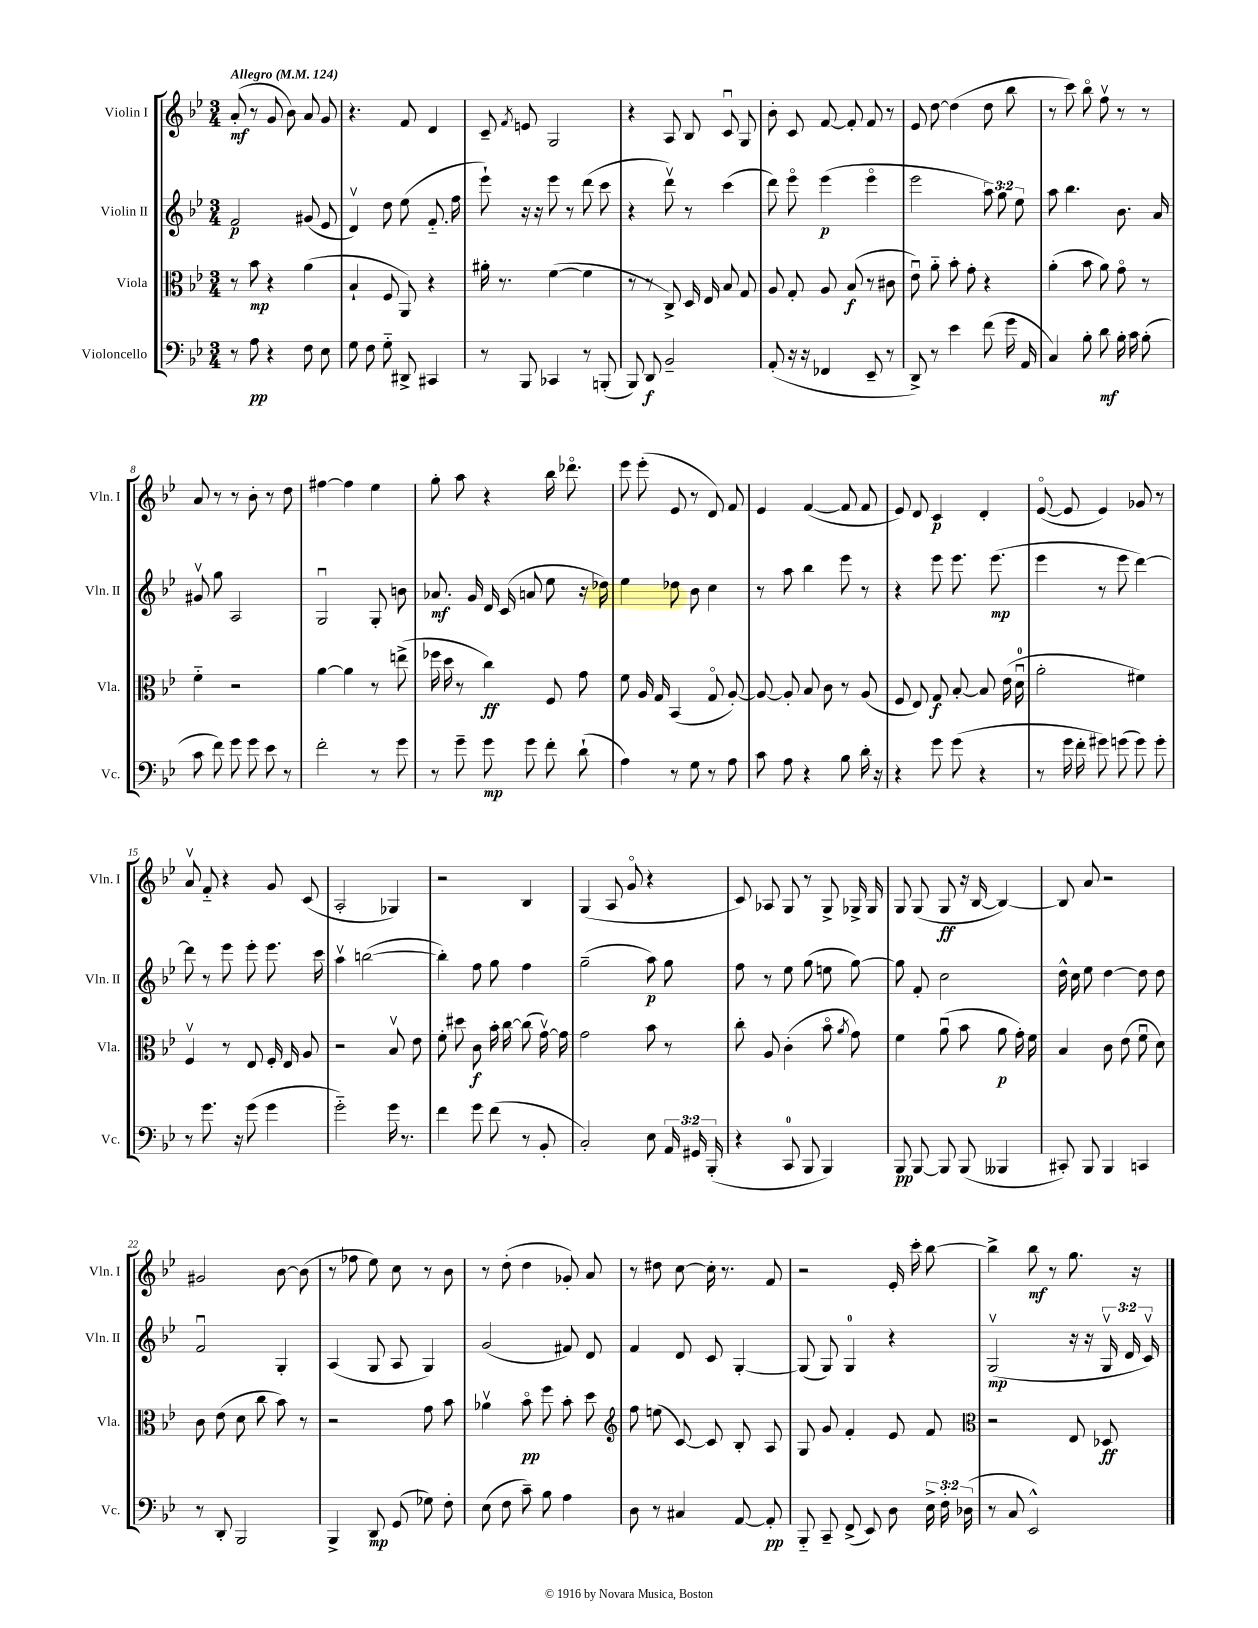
<<
\new StaffGroup <<
\new Staff = "s0" \with { instrumentName = "Violin I" shortInstrumentName = "Vln. I" } {
    \clef treble \key bes \major \numericTimeSignature \time 3/4 \tempo "Allegro" 4 = 124
    \autoBeamOff a'8-.\mf( r8 g'8 bes'8) a'8 g'8 |
    r4. f'8 d'4 |
    c'8-- \acciaccatura { f'8 } e'8 g2 |
    r4 a8 bes8 c'8\downbow g8 |
    bes'8-. c'8 f'8~ f'8-. f'8 r8 |
    ees'8 d''8~ d''4( d''8 bes''8 |
    r8 c'''8) bes''8\flageolet f''8\upbow r8 r8 |
    a'8 r8 r8 bes'8-. r8 d''8 |
    fis''4~ fis''4 ees''4 |
    g''8-. a''8 r4 bes''16 des'''8.\flageolet |
    ees'''8 ees'''8-.( ees'8 r8 d'8) f'8 |
    ees'4 f'4~( f'8 f'8 |
    ees'8) d'8 c'4\p d'4-. |
    ees'8~\flageolet( ees'8 ees'4) ges'8 r8 |
    a'8\upbow f'8-_ r4 g'8 c'8( |
    a2-. ges4) |
    r2 bes4 |
    g4( a8 g'8\flageolet r4 |
    c'8) aes8 g8 r8 g8-> ges16-> ges16 |
    g8 g8( g8\ff r16 bes16~ bes4~) |
    bes8 a'8 r2 |
    gis'2 bes'8~ bes'8( |
    r8 fes''8 ees''8) c''8 r8 bes'8 |
    r8 d''8-.( d''4 ges'8-.) a'8 |
    r8 dis''8 c''8~ c''16-. r8. f'8 |
    r2 ees'16-. c'''16-. bes''8~ |
    bes''4-> bes''8\mf r8 g''8. r16 \bar "|." |
}
\new Staff = "s1" \with { instrumentName = "Violin II" shortInstrumentName = "Vln. II" } {
    \clef treble \key bes \major \numericTimeSignature \time 3/4 \override Staff.TupletNumber.text = #tuplet-number::calc-fraction-text
    \autoBeamOff f'2\p gis'8( ees'8 |
    d'4\upbow) d''8 ees''8( f'8.-_ f''16 |
    ees'''8-!) r16 r16 ees'''8 r8 d'''8( c'''8 |
    r4 d'''8\upbow) r8 c'''4( |
    d'''8) ees'''8\flageolet ees'''4\p( ees'''4\flageolet |
    ees'''2 \tuplet 3/2 { a''8) g''8 ees''8 } |
    a''8 bes''4. bes'8. a'16 |
    gis'8\upbow g''8 a2 |
    g2\downbow g8-. b'8 |
    aes'8.\mf g'16 d'16 c'16( a'8 ees''8 r16 des''16) |
    ees''4 des''8 bes'8 c''4 |
    r8 a''8 bes''4 ees'''8 r8 |
    r4 ees'''8 ees'''8. ees'''8.\mp( |
    ees'''4 r8 ees'''8 d'''4~) |
    d'''8 r8 ees'''8 ees'''8-. ees'''8. c'''16 |
    a''4\upbow b''2~( |
    b''4-.) f''8 g''8 f''4 |
    g''2--( a''8\p) g''8 |
    f''8 r8 ees''8 g''8( e''8 g''8~) |
    g''8 f'8-. c''2 |
    d''16-^ c''16 ees''8 d''4~ d''8 d''8 |
    f'2\downbow g4-. |
    a4( g8 a8 g4) |
    g'2( fis'8) d'8 |
    f'4 d'8 c'8 g4~-. |
    g8( g8) g4-0 r4 |
    g2\upbow\mp( r16 r16 \tuplet 3/2 { g16\upbow d'16 c'16\upbow) } \bar "|." |
}
\new Staff = "s2" \with { instrumentName = "Viola" shortInstrumentName = "Vla." } {
    \clef alto \key bes \major \numericTimeSignature \time 3/4
    \autoBeamOff r8 bes'8\mp r4 a'4( |
    bes4-! f8 a,8) r4 |
    ais'16-. r8. f'4~( f'4 |
    r8 r8 c8->) d16 ees16 bes8 g8 |
    a8 g8-. a8 bes8\f( r8 cis'8 |
    ees'8\downbow) a'8-_ bes'8-. g'8-. r4 |
    a'4-.( bes'8 a'8) g'8\flageolet r8 |
    f'4-_ r2 |
    a'4~ a'4 r8 e''8->( |
    fes''16 d''16 r8 c''4\ff) f8 g'8 |
    f'8 a16 g16 bes,4( g8\flageolet a8~-.) |
    a8~ a8-. bes8 c'8 r8 a8( |
    f8 ees8) g8\f bes8~-. bes8 ees'16( d'16-0\downbow |
    a'2-. fis'4) |
    f4\upbow r8 ees8 f16-. ees16 a8 |
    r2 bes8\upbow ees'8 |
    f'8-. dis''8 c'8\f bes'16-. c''16~ c''8( g'16~\upbow) g'16 |
    g'2 bes'8 r8 |
    c''8-. a8 c'4-.( bes'8\flageolet \acciaccatura { a'8 } g'8) |
    f'4 a'8\downbow( bes'8 a'8\p g'16-.) f'16 |
    bes4 c'8 ees'8( f'8\downbow d'8) |
    c'8 ees'8( d'8 c''8 bes'8) r8 |
    r2 g'8 bes'8 |
    aes'4\upbow bes'8\flageolet\pp f''8 bes'8-. d''8 |
    \clef treble f''8 e''8( c'8~) c'8 bes8-. a8 |
    g8 g'8 f'4-. ees'8 f'8 |
    \clef alto r2 ees8 des8\ff \bar "|." |
}
\new Staff = "s3" \with { instrumentName = "Violoncello" shortInstrumentName = "Vc." } {
    \clef bass \key bes \major \numericTimeSignature \time 3/4 \override Staff.TupletNumber.text = #tuplet-number::calc-fraction-text
    \autoBeamOff r8 a8\pp r4 f8 ees8 |
    g8 f8 g8-_ dis,8-> cis,4 |
    r8 bes,,8 ces,4 r8 b,,8-.( |
    bes,,8) d,8\f bes,2-- |
    a,8-.( r16 r16 fes,4 ees,8-- r8 |
    d,8->) r8 ees'4 f'8( g'16 a,16 |
    c4) bes8-. d'8\mf bes16-. c'16 bes8-.( |
    c'8 f'8) g'8 g'8 ees'8 r8 |
    f'2-. r8 g'8 |
    r8 g'8-- g'8\mp g'8 f'8-. d'8-!( |
    a4) r8 g8 r8 a8 |
    c'8 a8 r4 bes8 d'16-. r16 |
    r4 g'8 g'8( r4 |
    r8 g'16 f'16-. gis'8) g'8( g'8) g'8-. |
    r8 g'8. r16 g'8( g'4 |
    g'2-_) g'16 r8. |
    f'4 g'8 f'8( r8 bes,8-. |
    c2-.) ees8 \tuplet 3/2 { a,16 gis,16 bes,,16-.( } |
    r4 c,8-0 bes,,8 bes,,4) |
    bes,,8\pp bes,,8~ bes,,8 bes,,8( beses,,4 |
    cis,8-.) bes,,8 bes,,4 c,4 |
    r8 d,8-. bes,,2 |
    bes,,4-> d,8\mp g,8( ges8) f8-. |
    ees8( f8 c'8--) bes8 a4 |
    d8 r8 cis4 a,8~ a,8-.\pp |
    bes,,8-_ c,8-- f,8->( ees,8) d8 \tuplet 3/2 { ees16-> f16-. des16( } |
    r8 c8 ees,2-^) \bar "|." |
}
>>
>>
